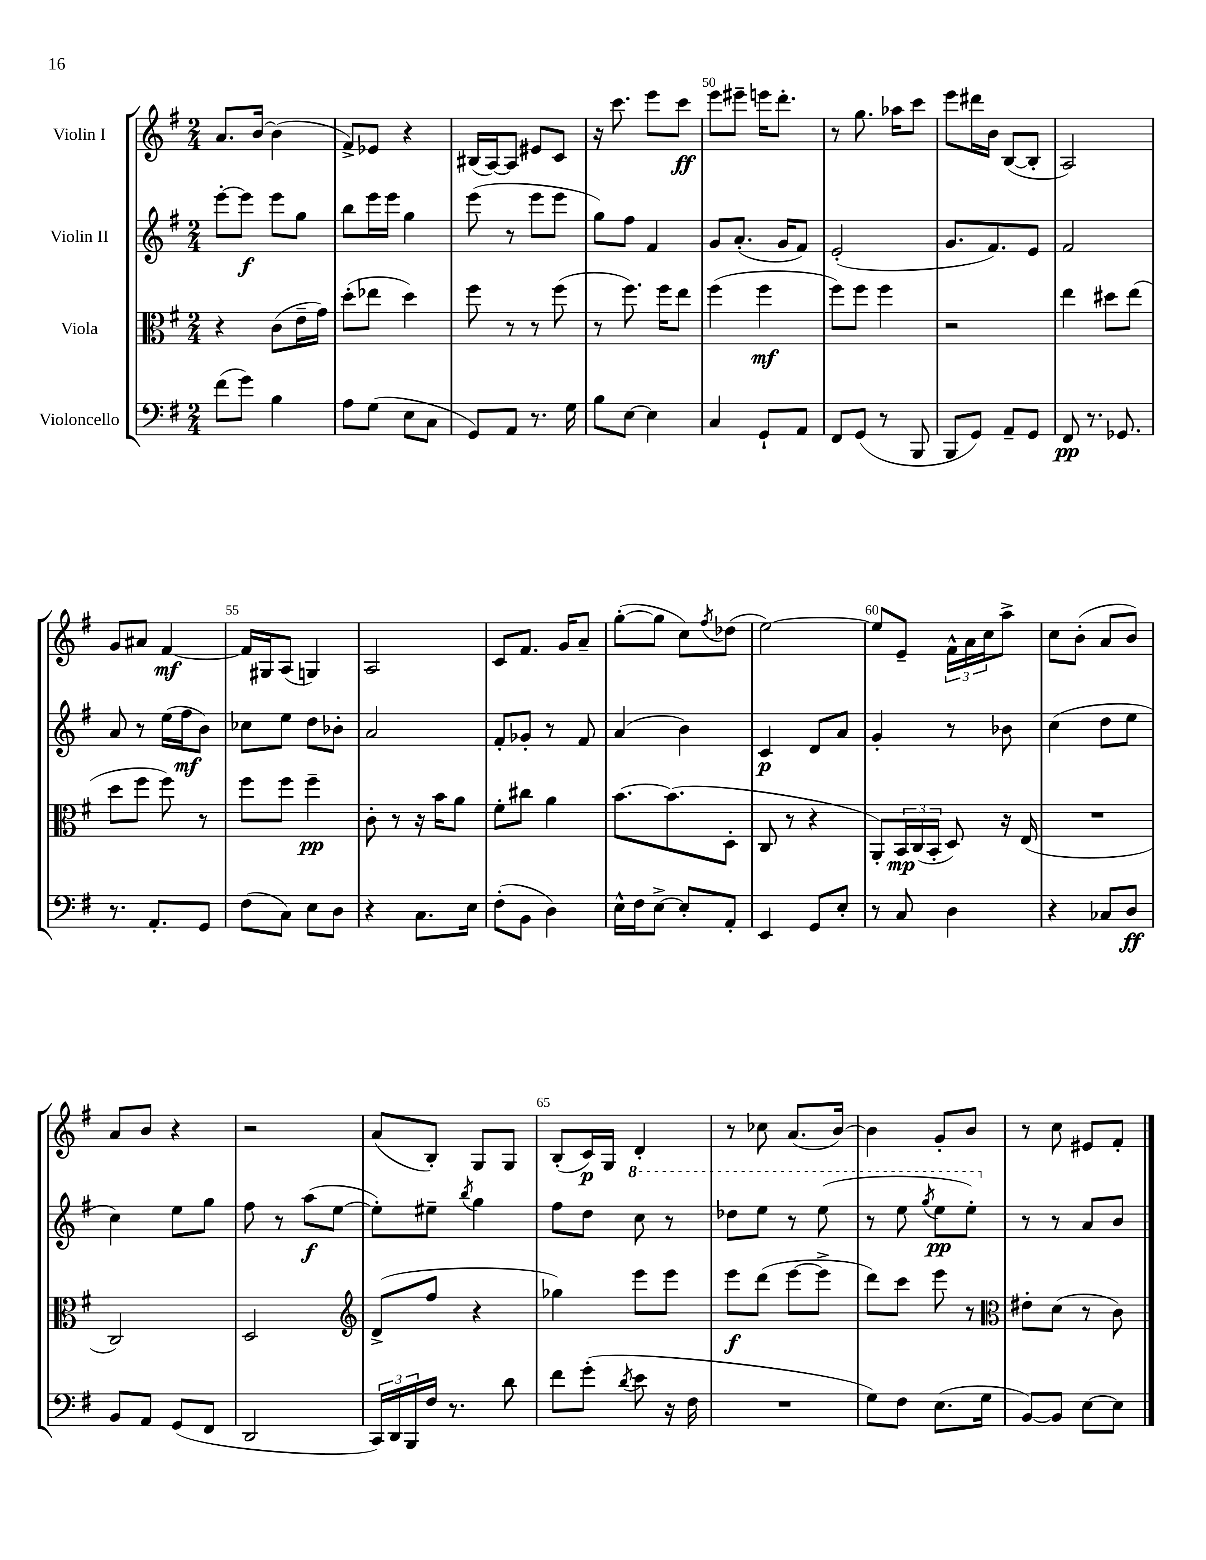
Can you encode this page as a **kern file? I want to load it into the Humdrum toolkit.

**kern	**kern	**kern	**kern
*staff4	*staff3	*staff2	*staff1
*clefF4	*clefC3	*clefG2	*clefG2
*k[f#]	*k[f#]	*k[f#]	*k[f#]
*M2/4	*M2/4	*M2/4	*M2/4
(8f#\L	4r	[8eee'\L	8.a/L
8g\J)	.	8eee\]J	.
.	.	.	[16b/Jk
4B\	(8c\L	8eee\L	(4b\]
.	16e~\L	8gg\J	.
.	16g\JJ)	.	.
=	=	=	=
8A\L	(8dd'\L	8bb\L	8f#^/L)
(8G\J	8ee-\J	16eee\L	8e-/J
.	.	16eee\JJ	.
8E\L	4dd\)	4gg\	4r
8C\J	.	.	.
=	=	=	=
8GG/L)	8ff#\	(8eee\	(16B#/LL
.	.	.	[16A/J)
8AA/J	8r	8r	8A/]J
8.r	8r	8eee\L	8e#/L
.	(8ff#\	8eee\J	8c/J
16G\	.	.	.
=	=	=	=
8B\L	8r	8gg\L)	16r
.	.	.	8.ccc\
[8E\J	8.ff#\)	8ff#\J	.
4E\]	.	4f#/	8eee\L
.	16ff#\LK	.	.
.	8ee\J	.	8ccc\J
=	=	=	=
4C/	(4ff#\	8g/L	8eee\L
.	.	(8.a'/J	8eee#~\J
8GG`/L	4ff#\	.	16eee\LK
.	.	16g/LK	8.ddd'\J
8AA/J	.	8f#/J)	.
=	=	=	=
8FF#/L	8ff#\L)	(2e'/	8r
(8GG/J	8ff#\J	.	8.gg\
8r	4ff#\	.	.
.	.	.	16aa-\LK
8BBB/	.	.	8ccc\J
=	=	=	=
8BBB/L	2r	8.g/L	8eee\L
8GG/J)	.	.	16ddd#\L
.	.	8.f#/)	16b\JJ
8AA~/L	.	.	([8B/L
8GG/J	.	8e/J	8B'/]J
=	=	=	=
8FF#/	4ee\	2f#/	2A/)
8.r	.	.	.
.	8dd#\L	.	.
8.GG-/	.	.	.
.	(8ee\J	.	.
=	=	=	=
8.r	8dd\L	8a/	8g/L
.	8ff#\J	8r	8a#/J
8.AA'/L	.	.	.
.	8ff#\)	(16ee\LL	[4f#/
.	.	16ff#\J	.
8GG/J	8r	8b\J)	.
=	=	=	=
(8F#\L	8ff#\L	8cc-\L	16f#/]LL
.	.	.	16G#/J
8C\J)	8ff#\J	8ee\J	(8A/J
8E\L	4ff#~\	8dd\L	4G/)
8D\J	.	8b-'\J	.
=	=	=	=
4r	8c'\	2a/	2A/
.	8r	.	.
8.C\L	16r	.	.
.	16b\LK	.	.
.	8a\J	.	.
16E\Jk	.	.	.
=	=	=	=
(8F#'\L	8f#'\L	8f#'/L	8c/L
8BB\J	8cc#\J	8g-'/J	8.f#/J
4D\)	4a\	8r	.
.	.	.	16g/LK
.	.	8f#/	8a~/J
=	=	=	=
16E^^\LL	[8.b\L	(4a/	([8gg'\L
16F#\J	.	.	.
[8E^\J	.	.	8gg\]J
.	(8.b\]	.	.
8E'/]L	.	4b\)	8cc\L)
.	.	.	8qff#/
8AA'/J	8D'\J	.	(8dd-\J
=	=	=	=
4EE/	8C/	4c/	[2ee\)
.	8r	.	.
8GG/L	4r	8d/L	.
8E'/J	.	8a/J	.
=	=	=	=
8r	8AA'/L)	4g'/	8ee/]L
8C/	24BB/L	.	8e~/J
.	(24C/	.	.
.	24BB'/JJ	.	.
4D\	8D/)	8r	24f#^^\LL
.	.	.	24a\
.	.	.	24cc\J
.	16r	8b-\	8aa^\J
.	(16E/	.	.
=	=	=	=
4r	2r	(4cc\	8cc\L
.	.	.	(8b'\J
8C-/L	.	8dd\L	8a/L
8D/J	.	8ee\J	8b/J)
=	=	=	=
8BB/L	2C/)	4cc\)	8a/L
8AA/J	.	.	8b/J
(8GG/L	.	8ee\L	4r
8FF#/J	.	8gg\J	.
=	=	=	=
2DD/	2D/	8ff#\	2r
.	.	8r	.
.	.	(8aa\L	.
.	.	[8ee\J	.
=	=	=	=
*	*clefG2	*	*
24CC/LL)	(8d^/L	8ee'\]L)	(8a/L
24DD/	.	.	.
24BBB/	.	.	.
16F#/JJ	8ff#/J	8ee#~\J	8B'/J)
8.r	.	.	.
.	.	8qbb/	.
.	4r	4gg\	8G/L
8d\	.	.	8G/J
=	=	=	=
8f#\L	4gg-\)	8ff#\L	(8B'/L
(8g'\J	.	8dd\J	16c/L)
.	.	.	16G/JJ
8qd/	.	.	.
8e\	8eee\L	8ccc\	4d'/
16r	8eee\J	8r	.
16F#\	.	.	.
=	=	=	=
2r	8eee\L	8ddd-\L	8r
.	(8ddd\J	8eee\J	8cc-\
.	[8eee\L	8r	(8.a/L
.	8eee^\]J	(8eee\	.
.	.	.	[16b/Jk)
=	=	=	=
8G\L)	8ddd\L)	8r	4b\]
8F#\J	8ccc\J	8eee\	.
.	.	8qggg/	.
(8.E\L	8eee\	8eee\L	8g'/L
.	8r	8eee'\J)	8b/J
16G\Jk	.	.	.
=	=	=	=
*	*clefC3	*	*
[8BB/L)	8e#'\L	8r	8r
8BB/]J	(8d\J	8r	8cc\
[8E\L	8r	8a/L	8e#/L
8E\]J	8c\)	8b/J	8f#'/J
==	==	==	==
*-	*-	*-	*-
